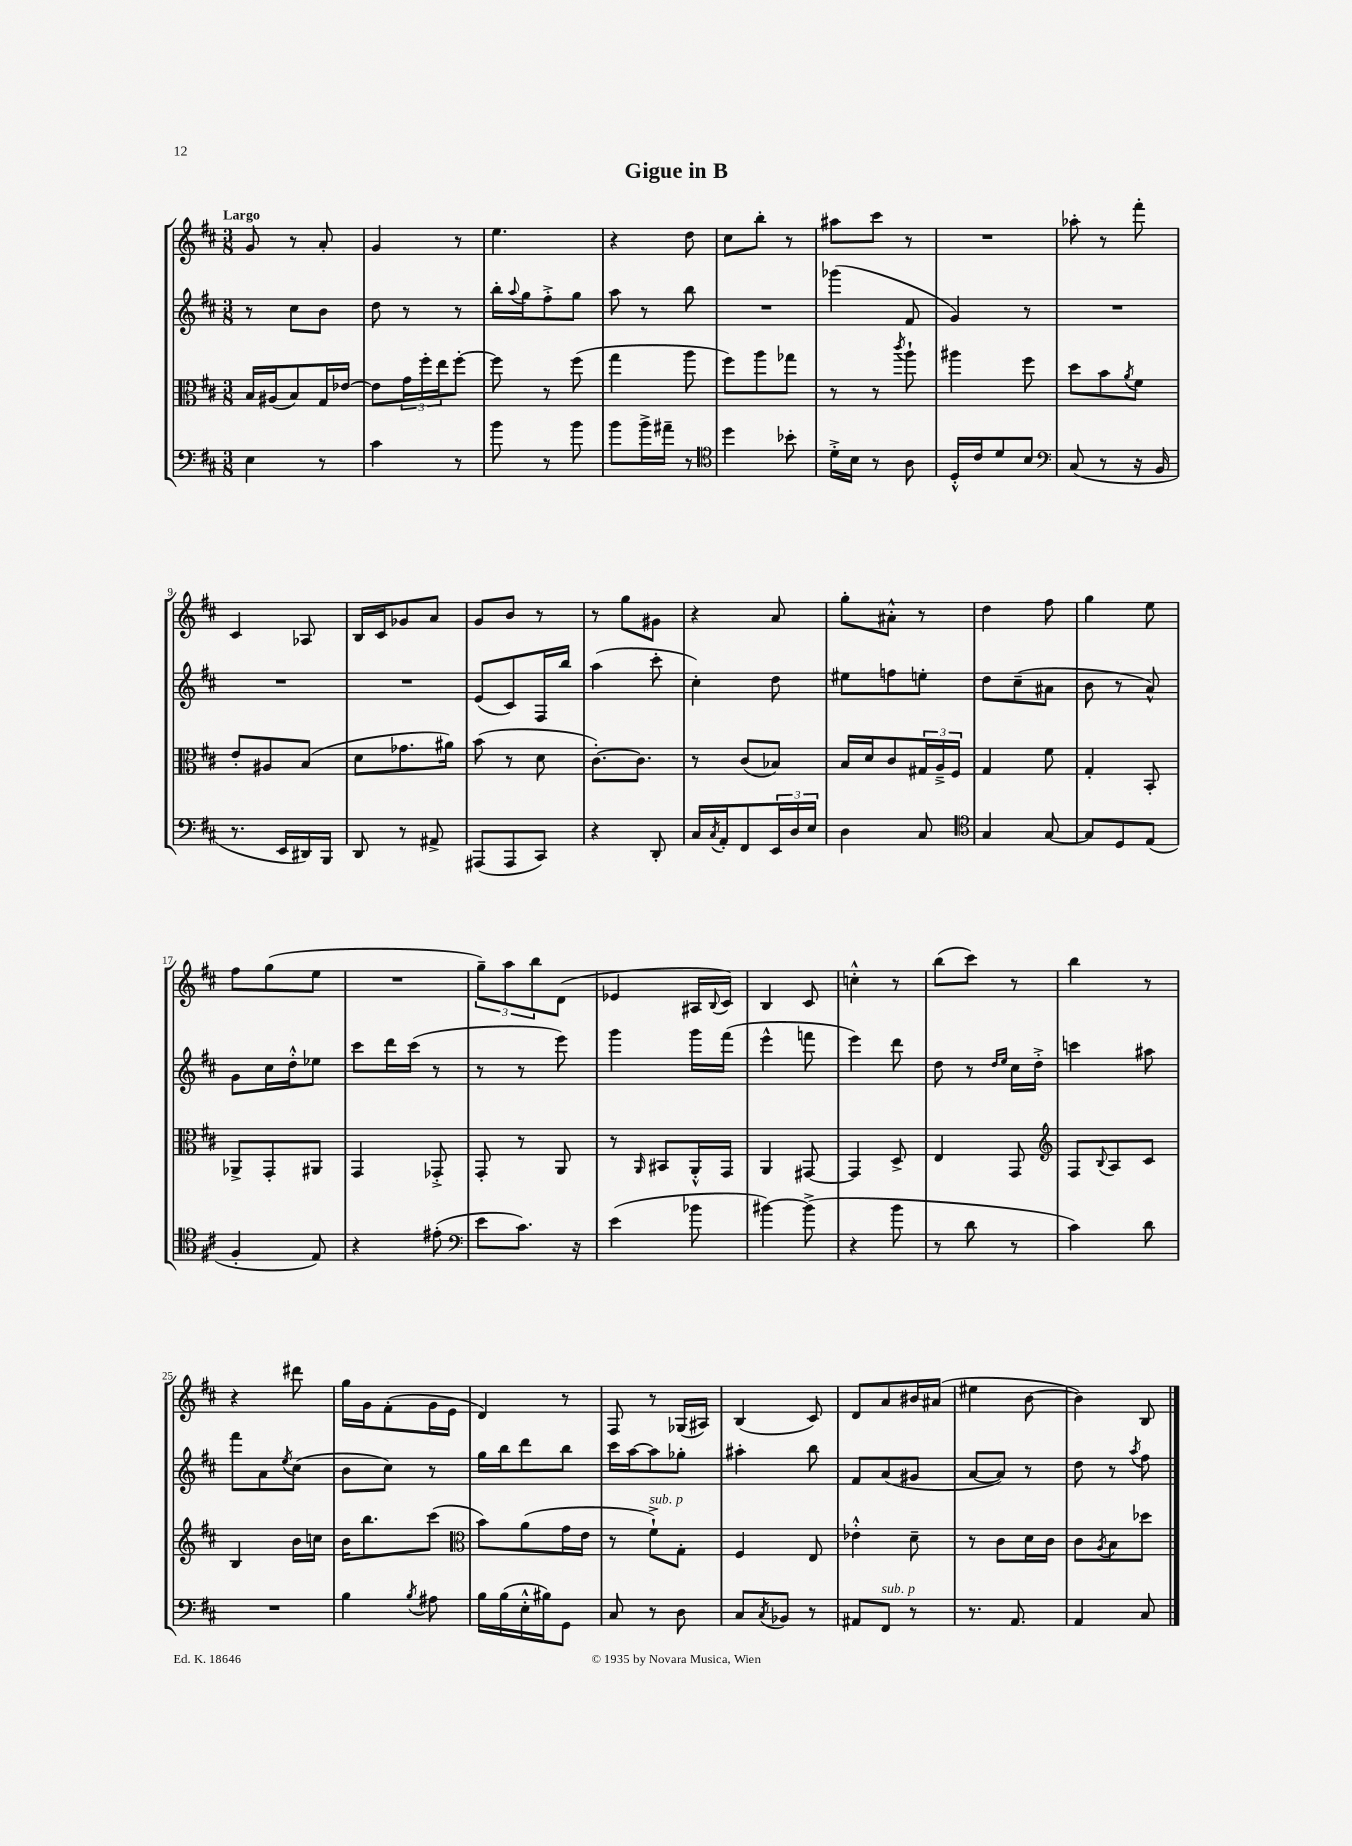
\header { title = "Gigue in B" }
<<
\new StaffGroup <<
\new Staff = "s0" {
    \clef treble \key d \major \numericTimeSignature \time 3/8 \tempo "Largo"
    g'8 r8 a'8-. |
    g'4 r8 |
    e''4. |
    r4 d''8 |
    cis''8 b''8-. r8 |
    ais''8 cis'''8 r8 |
    R4. |
    aes''8-. r8 fis'''8-. |
    cis'4 aes8 |
    b16 cis'16 ges'8 a'8 |
    g'8 b'8 r8 |
    r8 g''8 gis'8 |
    r4 a'8 |
    g''8-. ais'8-.-^ r8 |
    d''4 fis''8 |
    g''4 e''8 |
    fis''8 g''8( e''8 |
    R4. |
    \tuplet 3/2 { g''8--) a''8 b''8 } d'8( |
    ees'4 ais16 \appoggiatura { b8 } cis'16) |
    b4 cis'8 |
    c''4-.-^ r8 |
    b''8( cis'''8) r8 |
    b''4 r8 |
    r4 dis'''8 |
    g''16 g'16 fis'8-.( g'16 e'16 |
    d'4) r8 |
    fis8 r8 ges16( ais16) |
    b4( cis'8) |
    d'8 a'8 bis'16 ais'16( |
    eis''4 b'8~ |
    b'4) b8 \bar "|." |
}
\new Staff = "s1" {
    \clef treble \key d \major \numericTimeSignature \time 3/8
    r8 cis''8 b'8 |
    d''8 r8 r8 |
    b''16-. \appoggiatura { a''8 } g''16 fis''8-.-> g''8 |
    a''8 r8 b''8 |
    R4. |
    ges'''4( fis'8 |
    g'4) r8 |
    R4. |
    R4. |
    R4. |
    e'8( cis'8) fis16 b''16 |
    a''4( cis'''8-. |
    cis''4-.) d''8 |
    eis''8 f''8 e''8-. |
    d''8 cis''8--( ais'8 |
    b'8 r8 a'8-^) |
    g'8 cis''16 d''16-.-^ ees''8 |
    cis'''8 d'''16 cis'''16( r8 |
    r8 r8 e'''8) |
    g'''4 g'''16 fis'''16( |
    e'''4-^ f'''8 |
    e'''4) d'''8 |
    d''8 r8 \grace { d''16 e''16 } cis''16 d''16-.-> |
    c'''4 ais''8 |
    fis'''8 a'8 \acciaccatura { e''8 } cis''8( |
    b'8 cis''8) r8 |
    g''16 b''16 d'''8 b''8 |
    cis'''16 a''16~ a''8 ges''8-. |
    ais''4-. b''8 |
    fis'8 a'8( gis'8 |
    a'8~ a'8) r8 |
    d''8 r8 \acciaccatura { a''8 } fis''8 \bar "|." |
}
\new Staff = "s2" {
    \clef alto \key d \major \numericTimeSignature \time 3/8
    b16 ais16( b8) g16 ees'16~ |
    ees'8 \tuplet 3/2 { g'16 fis''16-. e''16 } fis''8~-. |
    fis''8 r8 fis''8( |
    g''4 a''8 |
    fis''8) a''8 ges''8 |
    r8 r8 \acciaccatura { cis'''8 } a''8-! |
    ais''4 fis''8 |
    d''8 b'8 \acciaccatura { a'8 } fis'8 |
    e'8-. ais8 b8( |
    d'8 ges'8. ais'16) |
    b'8( r8 d'8 |
    cis'8.~-.) cis'8. |
    r8 cis'8( bes8) |
    b16 d'16 cis'8 \tuplet 3/2 { gis16 a16---> fis16 } |
    g4 fis'8 |
    g4-. b,8-. |
    aes,8-> g,8-. ais,8 |
    g,4 ges,8-.-> |
    g,8-. r8 a,8 |
    r8 \grace { a,16 } bis,8 a,16-.-^ g,16 |
    a,4 gis,8~ |
    gis,4 d8-> |
    e4 g,8 |
    \clef treble fis8 \appoggiatura { b8 } a8 cis'8 |
    b4 b'16 c''16 |
    b'16 b''8. cis'''8( |
    \clef alto b'8) a'8( g'16 e'16 |
    r8 fis'8-!->^\markup { \italic "sub. p" }) g8-. |
    fis4 e8 |
    ees'4-.-^ d'8-- |
    r8 cis'8 d'16 cis'16 |
    cis'8 \acciaccatura { a8 } b8 des''8 \bar "|." |
}
\new Staff = "s3" {
    \clef bass \key d \major \numericTimeSignature \time 3/8
    e4 r8 |
    cis'4 r8 |
    b'8 r8 b'8 |
    b'8 b'16-> ais'16-- r8 |
    \clef tenor d''4 bes'8-. |
    d'16-.-> b16 r8 a8 |
    d16-.-^ cis'16 d'8 b8 |
    \clef bass cis8( r8 r16 b,16 |
    r8. e,16 dis,16) b,,16 |
    d,8 r8 ais,8-> |
    ais,,8( ais,,8 cis,8) |
    r4 d,8-. |
    cis16 \acciaccatura { cis8 } a,16-. fis,8 \tuplet 3/2 { e,16 d16 e16 } |
    d4 cis8 |
    \clef tenor g4 g8~ |
    g8 d8 e8( |
    fis4-. e8) |
    r4 eis'8-.( |
    \clef bass e'8 cis'8.) r16 |
    e'4( bes'8 |
    bis'4~) bis'8->( |
    r4 b'8 |
    r8 d'8 r8 |
    cis'4) d'8 |
    R4. |
    b4 \acciaccatura { b8 } ais8 |
    b16 b16( e16-.-^ bis16) g,8 |
    cis8 r8 d8 |
    cis8 \acciaccatura { cis8 } bes,8 r8 |
    ais,8 fis,8^\markup { \italic "sub. p" } r8 |
    r8. a,8. |
    a,4 cis8 \bar "|." |
}
>>
>>
